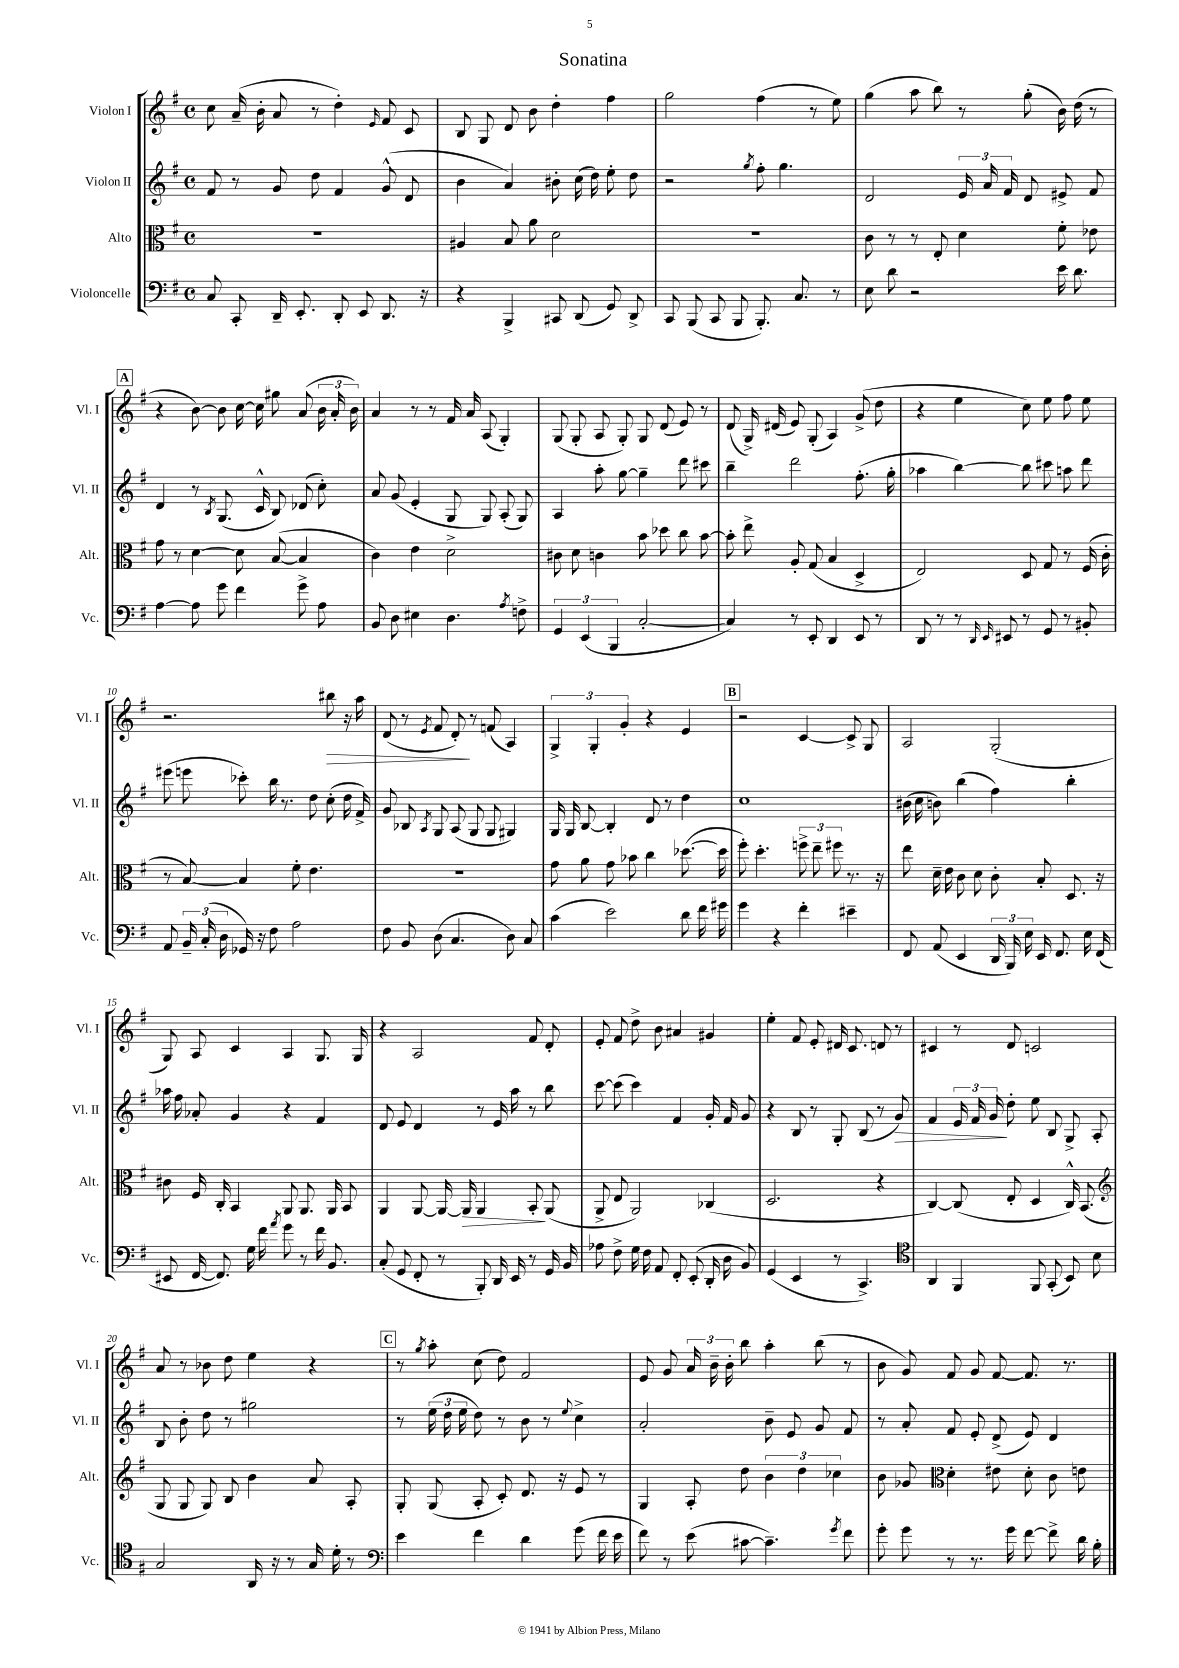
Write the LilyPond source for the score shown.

\header { title = "Sonatina" }
<<
\new StaffGroup <<
\new Staff = "s0" \with { instrumentName = "Violon I" shortInstrumentName = "Vl. I" } {
    \clef treble \key g \major \defaultTimeSignature \time 4/4
    \autoBeamOff c''8 a'16--( b'16-. a'8 r8 d''4-.) \grace { e'16 } fis'8 c'8 |
    b8 g8 d'8 b'8 d''4-. fis''4 |
    g''2 fis''4( r8 e''8) |
    g''4( a''8 b''8) r8 g''8-.( b'16) d''16( r8 |
    \mark \markup { \box "A" } r4 b'8~) b'8 c''16~ c''16 gis''8 a'8( \tuplet 3/2 { b'16 a'16-. b'16) } |
    a'4 r8 r8 fis'16 a'16 a8( g4-.) |
    g8( g8-. a8 g8-.) g8 d'8( e'8) r8 |
    d'8( g16->) dis'16( e'8) g8-.( a4) g'8->( d''8 |
    r4 e''4 c''8) e''8 fis''8 e''8 |
    r2. bis''8\> r16 a''16 |
    d'8( r8 \acciaccatura { e'8 } fis'8 d'8-.\!) r8 f'8( a4) |
    \tuplet 3/2 { g4-> g4-. g'4-. } r4 e'4 |
    \mark \markup { \box "B" } r2 c'4~ c'8-> g8 |
    a2 g2-.( |
    g8) a8 c'4 a4 g8. g16 |
    r4 a2 fis'8 d'8-. |
    e'8-. fis'8 d''8-> b'8 ais'4 gis'4 |
    e''4-. fis'8 e'8-. dis'16 c'8. d'8 r8 |
    cis'4 r8 d'8 c'2 |
    a'8 r8 bes'8 d''8 e''4 r4 |
    \mark \markup { \box "C" } r8 \acciaccatura { g''8 } a''8-. c''8( d''8) fis'2 |
    e'8 g'8 \tuplet 3/2 { a'16 b'16-- b'16-. } b''8 a''4-. b''8( r8 |
    b'8 g'8) fis'8 g'8 fis'8~ fis'8. r8. \bar "|." |
}
\new Staff = "s1" \with { instrumentName = "Violon II" shortInstrumentName = "Vl. II" } {
    \clef treble \key g \major \defaultTimeSignature \time 4/4
    \autoBeamOff fis'8 r8 g'8 d''8 fis'4 g'8-^( d'8 |
    b'4 a'4) bis'8-. c''16( d''16) e''8-. d''8 |
    r2 \acciaccatura { g''8 } fis''8-. g''4. |
    d'2 \tuplet 3/2 { e'16 a'16 fis'16 } d'8 eis'8-> fis'8 |
    \mark \markup { \box "A" } d'4 r8 \acciaccatura { b8 } g8.( c'16-^ b8) des'8( c''8-.) |
    a'8 g'8( e'4-. g8 g8) a8-.( g8) |
    a4 a''8-. g''8~ g''4-- d'''8 cis'''8 |
    b''4-- d'''2 fis''8.-.( g''16-. |
    aes''4 b''4~) b''8 cis'''8 a''8 d'''8 |
    eis'''8( e'''8 ces'''8-.) b''16 r8. d''8 c''8-.( d''16 fis'16->) |
    g'8 bes8 \acciaccatura { a8 } g8 a8( g8 g8 gis4) |
    g16 g16 b8~ b4-. d'8 r8 d''4 |
    \mark \markup { \box "B" } c''1 |
    bis'16( c''16 b'8) b''4( fis''4) b''4-. |
    aes''16 fis''16 aes'8-. g'4 r4 fis'4 |
    d'8 e'8 d'4 r8 e'16 a''16 r8 b''8 |
    c'''8~ c'''8( c'''4) fis'4 g'16-. fis'16 g'8 |
    r4 b8 r8 g8-. b8( r8 g'8\>) |
    fis'4 \tuplet 3/2 { e'16 fis'16 g'16\! } d''8-. e''8 b8 g8-> a8-. |
    b8 b'8-. d''8 r8 gis''2 |
    \mark \markup { \box "C" } r8 \tuplet 3/2 { e''16( d''16 e''16 } d''8) r8 b'8 r8 \appoggiatura { e''8 } c''4-> |
    a'2-. b'8-- e'8 g'8 fis'8 |
    r8 a'8-. fis'8 e'8-. d'8->( e'8) d'4 \bar "|." |
}
\new Staff = "s2" \with { instrumentName = "Alto" shortInstrumentName = "Alt." } {
    \clef alto \key g \major \defaultTimeSignature \time 4/4
    \autoBeamOff R1 |
    ais4 b8 a'8 d'2 |
    r1 |
    c'8 r8 r8 e8-. d'4 fis'8-. ees'8 |
    \mark \markup { \box "A" } g'8 r8 d'4~ d'8 b8~( b4 |
    c'4) e'4 d'2-> |
    cis'8 d'8 c'4 b'8 des''8 c''8 b'8~ |
    b'8-. e''8-> a8-. g8( b4 d4-> |
    e2) d8 g8 r8 fis16( c'16-. |
    r8 b8~) b4 fis'8-. e'4. |
    R1 |
    g'8 a'8 g'8 bes'8 c''4 des''8.~( des''16 |
    \mark \markup { \box "B" } fis''8-.) d''4.-. \tuplet 3/2 { f''8-> e''8-- fis''8 } r8. r16 |
    e''8 d'16-- e'16 c'8 d'8 c'8-. b8-. d8. r16 |
    cis'8 fis16 c16-. b,4 a,8 a,8. a,16 b,8 |
    a,4 a,8~ a,16~ a,16\> a,4 b,8-.\! a,8( |
    a,8-> e8 a,2) ces4( |
    d2. r4 |
    c4~) c8( e8-. d4 c16-^) b,8.( |
    \clef treble g8 g8 g8) b8 b'4 a'8 a8-. |
    \mark \markup { \box "C" } g8-. g8( a8-. c'8-.) d'8. r16 e'8 r8 |
    g4 a8-. d''8 \tuplet 3/2 { b'4 d''4 ces''4 } |
    b'8 ges'8 \clef alto d'4-. eis'8 d'8-. c'8 e'8 \bar "|." |
}
\new Staff = "s3" \with { instrumentName = "Violoncelle" shortInstrumentName = "Vc." } {
    \clef bass \key g \major \defaultTimeSignature \time 4/4
    \autoBeamOff c8 c,8-. d,16-- e,8.-. d,8-. e,8 d,8. r16 |
    r4 b,,4-> cis,8 d,8( g,8) d,8-> |
    c,8 b,,8( c,8 b,,8 b,,8.-.) c8. r8 |
    e8 d'8 r2 e'16 d'8. |
    \mark \markup { \box "A" } a4~ a8 g'8 fis'4 g'8-> a8 |
    b,8 d8 eis4 d4. \acciaccatura { a8 } f8-> |
    \tuplet 3/2 { g,4 e,4( b,,4 } c2~-. |
    c4) r8 e,8-. d,4 e,8 r8 |
    d,8 r8 r8 \grace { d,16 e,16 } eis,8 r8 g,8 r8 bis,8-. |
    a,8 \tuplet 3/2 { b,16-- c16-.( d16 } ges,16) r16 fis8 a2 |
    fis8 b,8 d8( c4. d8) c8 |
    c'4( e'2) d'8 fis'16 gis'16 |
    \mark \markup { \box "B" } g'4 r4 fis'4-. eis'4-- |
    fis,8 a,8( e,4 \tuplet 3/2 { d,16 b,,16) e16 } e,16 fis,8. e16 fis,16( |
    eis,8 fis,16~ fis,8.) g16 fis'16 \acciaccatura { a'8 } g'8 r8 fis'16 b,8. |
    c8-.( g,8 fis,8-. r8 b,,8-.) d,16 e,16 r8 g,16 b,16 |
    aes8 fis8-> g16 fis16 a,8 fis,8-. e,8-.( d,16-. d16 b,8) |
    g,4( e,4 r8 c,4.->) |
    \clef tenor a,4 fis,4 fis,8 g,8-.( b,8) b8 |
    g2 a,16 r16 r8 g16 d'16-. r8 |
    \mark \markup { \box "C" } \clef bass e'4 fis'4 d'4 g'8( fis'16 e'16 |
    fis'8) r8 e'8( cis'8~ cis'4.--) \acciaccatura { g'8 } fis'8 |
    g'8-. g'8 r8 r8. g'16 fis'8~ fis'8-> d'16 b16-. \bar "|." |
}
>>
>>
